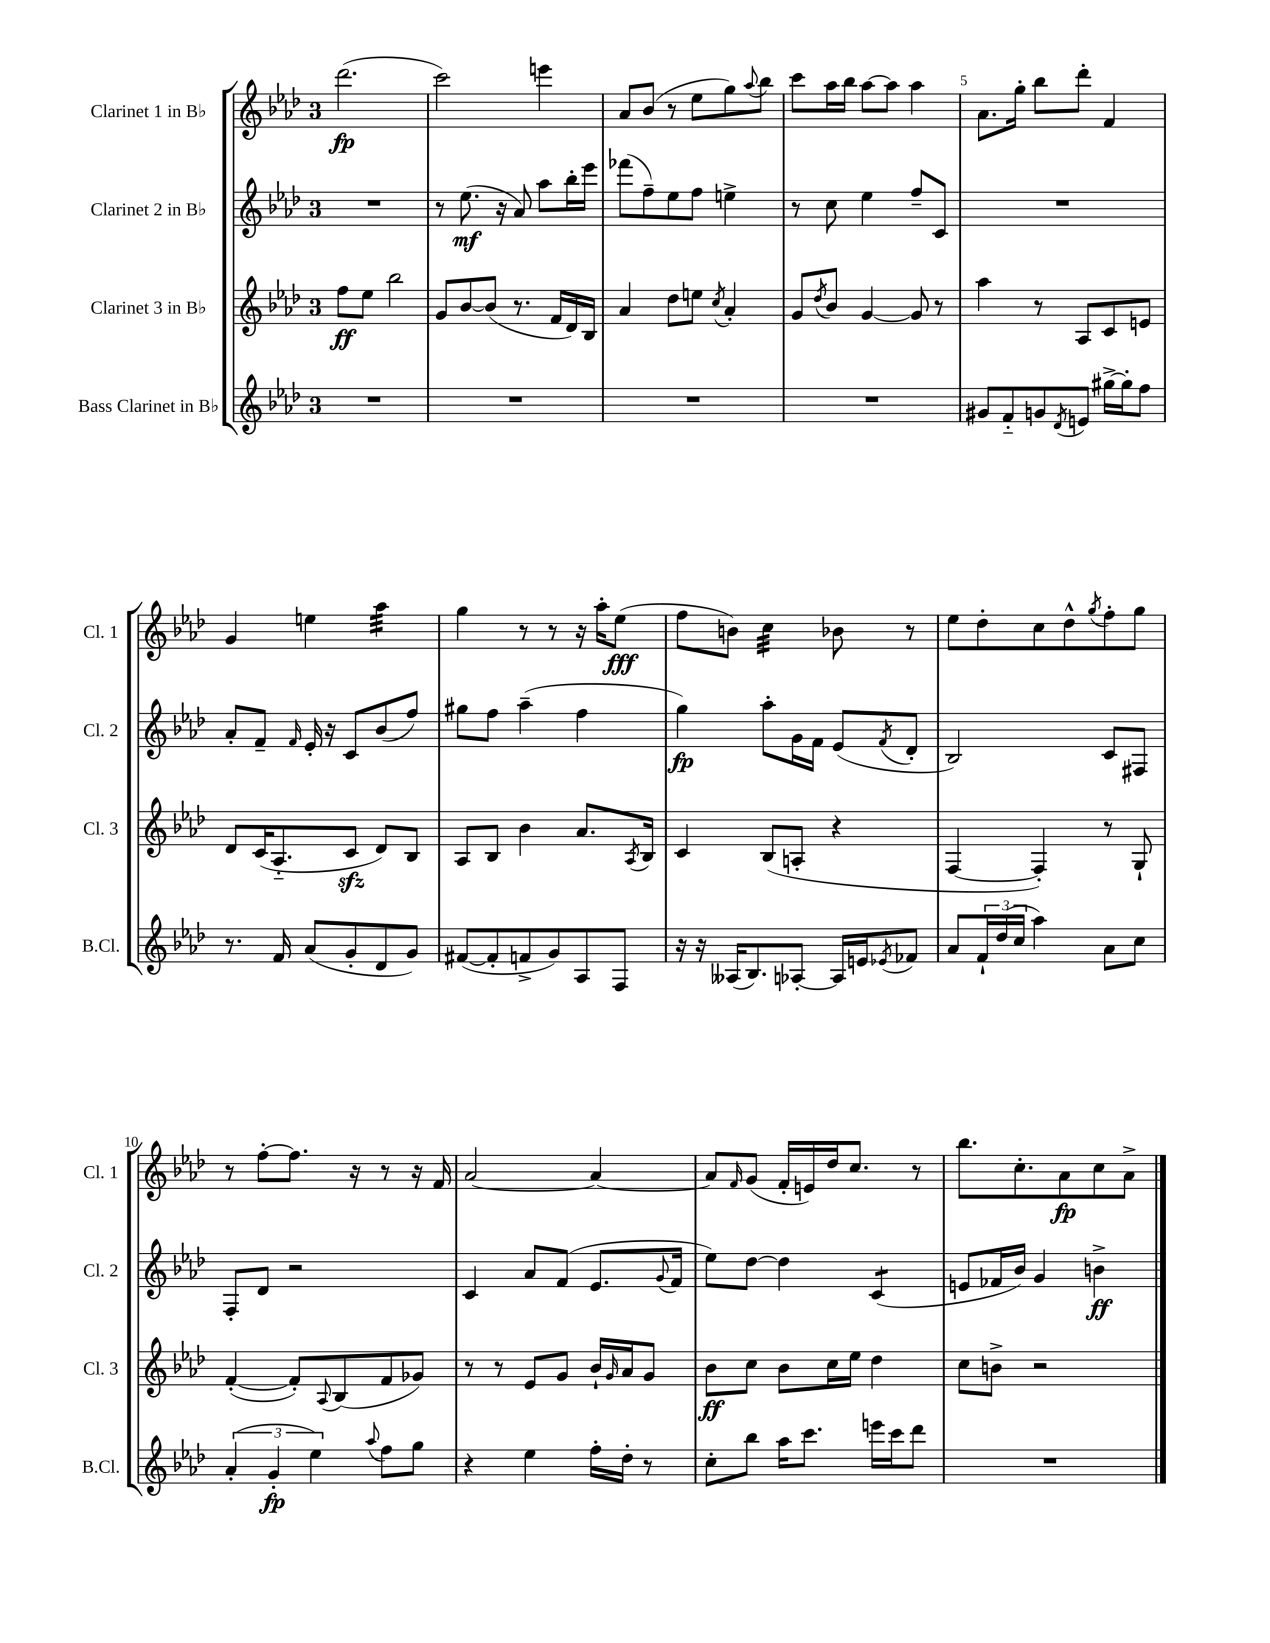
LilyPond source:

<<
\new StaffGroup <<
\new Staff = "s0" \with { instrumentName = "Clarinet 1 in Bb" shortInstrumentName = "Cl. 1" } {
    \clef treble \key aes \major \once \override Staff.TimeSignature.style = #'single-digit \time 3/4
    des'''2.\fp( |
    c'''2) e'''4 |
    aes'8 bes'8( r8 ees''8 g''8) \appoggiatura { aes''8 } bes''8 |
    c'''8 aes''16 bes''16 aes''8~ aes''8 aes''4 |
    aes'8. g''16-. bes''8 des'''8-. f'4 |
    g'4 e''4 aes''4:32 |
    g''4 r8 r8 r16 aes''16-. ees''8\fff( |
    f''8 b'8) c''4:32 bes'8 r8 |
    ees''8 des''8-. c''8 des''8-^ \acciaccatura { g''8 } f''8-. g''8 |
    r8 f''8~-. f''8. r16 r8 r16 f'16 |
    aes'2~ aes'4~ |
    aes'8 \grace { f'16 } g'8( f'16-. e'16) des''16 c''8. r8 |
    bes''8. c''8.-. aes'8\fp c''8 aes'8-> \bar "|." |
}
\new Staff = "s1" \with { instrumentName = "Clarinet 2 in Bb" shortInstrumentName = "Cl. 2" } {
    \clef treble \key aes \major \once \override Staff.TimeSignature.style = #'single-digit \time 3/4
    R2. |
    r8 ees''8.\mf( r16 aes'8) aes''8 bes''16-. ees'''16 |
    fes'''8( f''8--) ees''8 f''8 e''4-> |
    r8 c''8 ees''4 f''8-- c'8 |
    R2. |
    aes'8-. f'8-- \grace { f'16 } ees'16-. r16 c'8 bes'8( f''8) |
    gis''8 f''8 aes''4--( f''4 |
    g''4\fp) aes''8-. g'16 f'16 ees'8( \acciaccatura { f'8 } des'8-. |
    bes2) c'8 fis8 |
    f8-. des'8 r2 |
    c'4 aes'8 f'8( ees'8. \appoggiatura { g'8 } f'16 |
    ees''8) des''8~ des''4 c'4:8( |
    e'8 fes'16 bes'16) g'4 b'4->\ff \bar "|." |
}
\new Staff = "s2" \with { instrumentName = "Clarinet 3 in Bb" shortInstrumentName = "Cl. 3" } {
    \clef treble \key aes \major \once \override Staff.TimeSignature.style = #'single-digit \time 3/4
    f''8\ff ees''8 bes''2 |
    g'8 bes'8~ bes'8( r8. f'16 des'16) bes16 |
    aes'4 des''8 e''8 \acciaccatura { c''8 } aes'4-. |
    g'8 \acciaccatura { des''8 } bes'8 g'4~ g'8 r8 |
    aes''4 r8 aes8 c'8 e'8 |
    des'8 c'16( aes8.-_ c'8\sfz des'8) bes8 |
    aes8 bes8 bes'4 aes'8. \acciaccatura { aes8 } bes16 |
    c'4 bes8( a8-. r4 |
    f4~ f4-.) r8 g8-! |
    f'4~-.( f'8-.) \appoggiatura { aes8 } bes8( f'8 ges'8) |
    r8 r8 ees'8 g'8 bes'16-! \grace { g'16 } aes'16 g'8 |
    bes'8\ff c''8 bes'8 c''16 ees''16 des''4 |
    c''8 b'8-> r2 \bar "|." |
}
\new Staff = "s3" \with { instrumentName = "Bass Clarinet in Bb" shortInstrumentName = "B.Cl." } {
    \clef treble \key aes \major \once \override Staff.TimeSignature.style = #'single-digit \time 3/4
    R2. |
    R2. |
    R2. |
    R2. |
    gis'8 f'8-_ g'8 \acciaccatura { des'8 } e'8 gis''16~-> gis''16-. f''8 |
    r8. f'16 aes'8( g'8-. des'8 g'8) |
    fis'8~( fis'8-. f'8-> g'8) aes8 f8 |
    r16 r16 aeses16( bes8.) aes8~-. aes16 e'16 \acciaccatura { ees'8 } fes'8 |
    aes'8 \tuplet 3/2 { f'16-! des''16( c''16 } aes''4) aes'8 c''8 |
    \tuplet 3/2 { aes'4-.( g'4-.\fp ees''4) } \appoggiatura { aes''8 } f''8 g''8 |
    r4 ees''4 f''16-. des''16-. r8 |
    c''8-. bes''8 aes''16 c'''8. e'''16 c'''16 des'''8 |
    R2. \bar "|." |
}
>>
>>
\layout { \context { \Score \override BarNumber.break-visibility = ##(#f #t #t) barNumberVisibility = #(every-nth-bar-number-visible 5) } }
